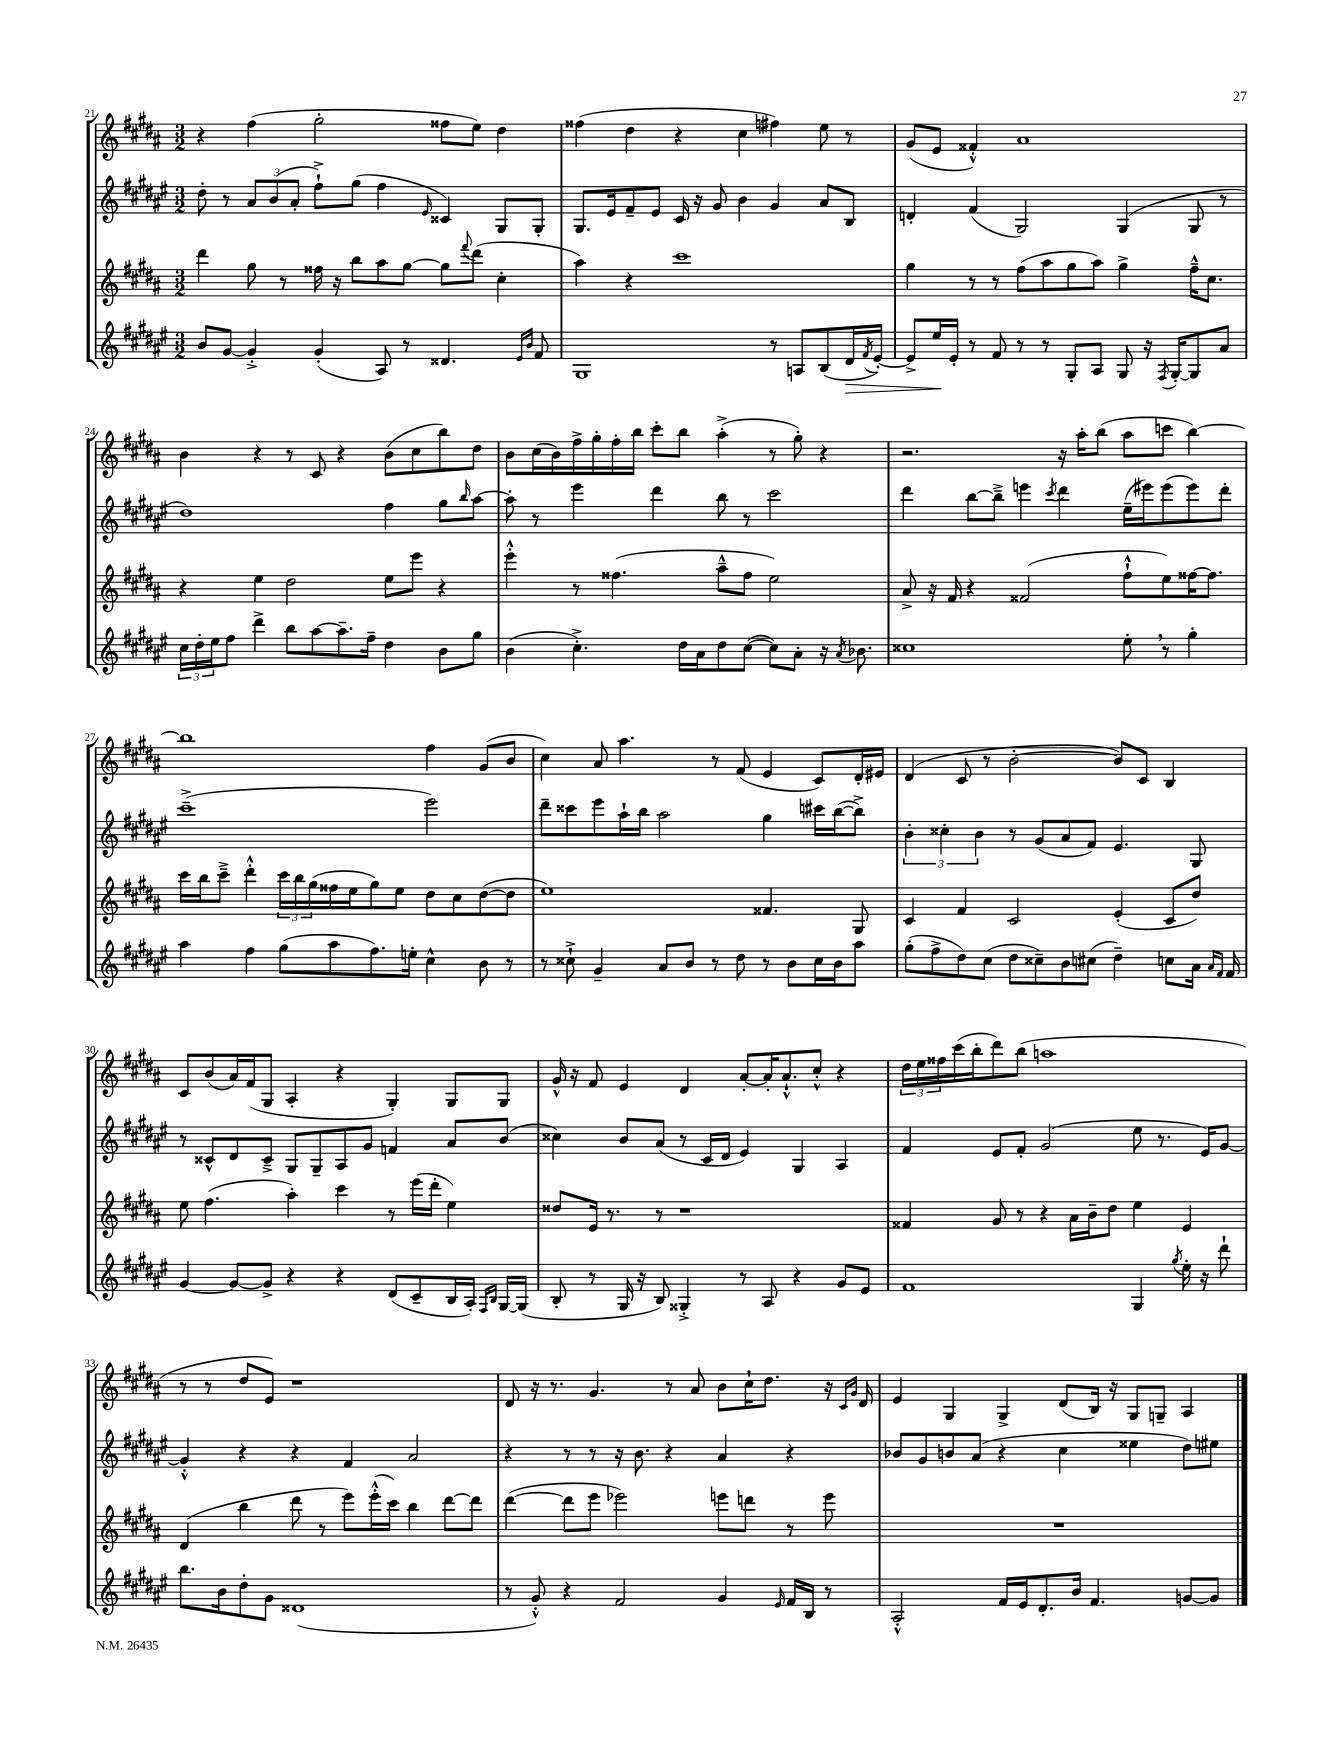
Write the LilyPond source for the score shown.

<<
\new StaffGroup <<
\new Staff = "s0" {
    \clef treble \key b \major \numericTimeSignature \time 3/2
    r4 fis''4( gis''2-. fisis''8 e''8) dis''4 |
    fisis''4( dis''4 r4 cis''4 fis''4) e''8 r8 |
    gis'8( e'8 fisis'4-.-^) ais'1 |
    b'4 r4 r8 cis'8 r4 b'8( cis''8 b''8) dis''8 |
    b'8 cis''16( b'16) fis''16-> gis''16-. fis''16-. b''16 cis'''8-. b''8 ais''4-.->( r8 gis''8-.) r4 |
    r2. r16 ais''16-. b''8( ais''8 c'''8 b''4~) |
    b''1 fis''4 gis'8( b'8 |
    cis''4) ais'8 ais''4. r8 fis'8( e'4 cis'8) dis'16-. eis'16 |
    dis'4( cis'8 r8 b'2~-. b'8) cis'8 b4 |
    cis'8 b'8( ais'16) fis'16( gis8 ais4-. r4 gis4-.) gis8 gis8 |
    gis'16-^ r16 fis'8 e'4 dis'4 ais'8~-. ais'16-. ais'8.-!-^ cis''8-.-^ r4 |
    \tuplet 3/2 { dis''16 e''16 fisis''16 } cis'''16( b''16-. dis'''8) b''8( a''1 |
    r8 r8 dis''8 e'8) r1 |
    dis'8 r16 r8. gis'4. r8 ais'8 b'8 cis''16-! dis''8. r16 \grace { cis'16 gis'16 } dis'16 |
    e'4 gis4 gis4-> dis'8( b16) r16 gis8 g8-- ais4 \bar "|." |
}
\new Staff = "s1" {
    \clef treble \key fis \major \numericTimeSignature \time 3/2
    dis''8-. r8 \tuplet 3/2 { ais'8 b'8( ais'8-. } fis''8-!->) gis''8( fis''4 \grace { eis'16 } cisis'4) gis8 gis8-. |
    gis8. eis'16 fis'8-- eis'8 cis'16 r16 gis'8 b'4 gis'4 ais'8 b8 |
    d'4-. fis'4( gis2) gis4( gis8 r8 |
    dis''1) fis''4 gis''8 \grace { b''16 } ais''8~ |
    ais''8-. r8 eis'''4 dis'''4 b''8 r8 cis'''2 |
    dis'''4 b''8~ b''8---> e'''4 \acciaccatura { cis'''8 } dis'''4 eis''16--( eis'''16) eis'''8( eis'''8) dis'''8-. |
    cis'''1--->( eis'''2) |
    dis'''8-- cisis'''8 eis'''8 ais''16-! b''16 ais''2 gis''4 cis'''16 b''16~( b''8->) |
    \tuplet 3/2 { b'4-. cisis''4-. b'4 } r8 gis'8( ais'8 fis'8) eis'4. gis8 |
    r8 cisis'8-^ dis'8 cisis'8---> gis8 gis8-- ais8 gis'8 f'4 ais'8 b'8( |
    cisis''4) b'8 ais'8( r8 cis'16 dis'16 eis'4) gis4 ais4 |
    fis'4 eis'8 fis'8-. gis'2( eis''8 r8. eis'16) gis'8~ |
    gis'4-.-^ r4 r4 fis'4 ais'2 |
    r4 r8 r8 r16 b'8. r4 ais'4 r4 |
    bes'8 gis'8 b'8 ais'8( r4 cis''4 eisis''4 dis''8) eis''8 \bar "|." |
}
\new Staff = "s2" {
    \clef treble \key b \major \numericTimeSignature \time 3/2
    dis'''4 gis''8 r8 fisis''16 r16 b''8 ais''8 gis''8~ gis''8 \appoggiatura { fis'''8 } dis'''8( cis''4-. |
    ais''4) r4 cis'''1 |
    gis''4 r8 r8 fis''8( ais''8 gis''8 ais''8) gis''4-> fis''16---^ cis''8. |
    r4 e''4 dis''2 e''8 e'''8 r4 |
    e'''4-.-^ r8 fisis''4.( ais''8---^ fisis''8 e''2) |
    ais'8-> r16 fis'16 r4 fisis'2( fis''8-!-^ e''8) fisis''16~ fisis''8. |
    cis'''16 b''16 cis'''8---> dis'''4-.-^ \tuplet 3/2 { cis'''16 b''16 gis''16( } fisis''16 e''16 gis''8) e''8 dis''8 cis''8 dis''8~( dis''8 |
    e''1) fisis'4. gis8 |
    cis'4 fis'4 cis'2 e'4-.( cis'8 dis''8) |
    e''8 fis''4.( ais''4-.) cis'''4 r8 e'''16( dis'''16-. e''4) |
    disis''8 e'16 r8. r8 r1 |
    fisis'4 gis'8 r8 r4 ais'16 b'16-- dis''8 e''4 e'4 |
    dis'4( b''4 dis'''8 r8 e'''8) e'''16-.-^( cis'''16) b''4 dis'''8~ dis'''8 |
    dis'''4~( dis'''8 e'''8 ees'''2) e'''8 d'''8 r8 e'''8 |
    R1. \bar "|." |
}
\new Staff = "s3" {
    \clef treble \key fis \major \numericTimeSignature \time 3/2
    b'8 gis'8~ gis'4-.-> gis'4-.( ais8) r8 disis'4. \grace { eis'16 b'16 } fis'8 |
    gis1 r8 a8 b8( dis'16\> \acciaccatura { fis'8 } eis'16~-.) |
    eis'8-> eis''16\! eis'16-. r8 fis'8 r8 r8 gis8-. ais8 gis8 r16 \acciaccatura { fis8 } gis16~-. gis8 ais'8 |
    \tuplet 3/2 { cis''16 dis''16-. eis''16 } fis''8 dis'''4-> b''8 ais''8~ ais''8.-- fis''16-- dis''4 b'8 gis''8 |
    b'4( cis''4.-.->) dis''16 ais'16 dis''8 cis''8~( cis''8) ais'8-. r16 \acciaccatura { ais'8 } bes'8. |
    cisis''1 eis''8-. \breathe r8 gis''4-. |
    ais''4 fis''4 gis''8( ais''8 fis''8.) e''16-. cis''4-^ b'8 r8 |
    r8 cisis''8-!-> gis'4-- ais'8 b'8 r8 dis''8 r8 b'8 cisis''16 b'16 ais''8 |
    gis''8-.( fis''8-> dis''8) cis''8( dis''8 cisis''8--) b'8 cis''8( dis''4--) c''8 ais'16 \grace { ais'16 fis'16 } fis'16 |
    gis'4~ gis'8~ gis'8-> r4 r4 dis'8( cis'8-- b16 ais16-.) \grace { fis16 b16 } gis16~ gis16( |
    b8-. r8 gis16 r16 b8) gisis4-.-> r8 ais8 r4 gis'8 eis'8 |
    fis'1 gis4 \acciaccatura { gis''8 } eis''16-. r16 dis'''8-! |
    b''8. b'16 dis''8-. gis'8 disis'1( |
    r8 gis'8-.-^) r4 fis'2 gis'4 \grace { eis'16 } fis'16 b16 r8 |
    ais2-.-^ fis'16 eis'16 dis'8.-. b'16 fis'4. g'8~ g'8 \bar "|." |
}
>>
>>
\layout { \context { \Score currentBarNumber = #21 } }
